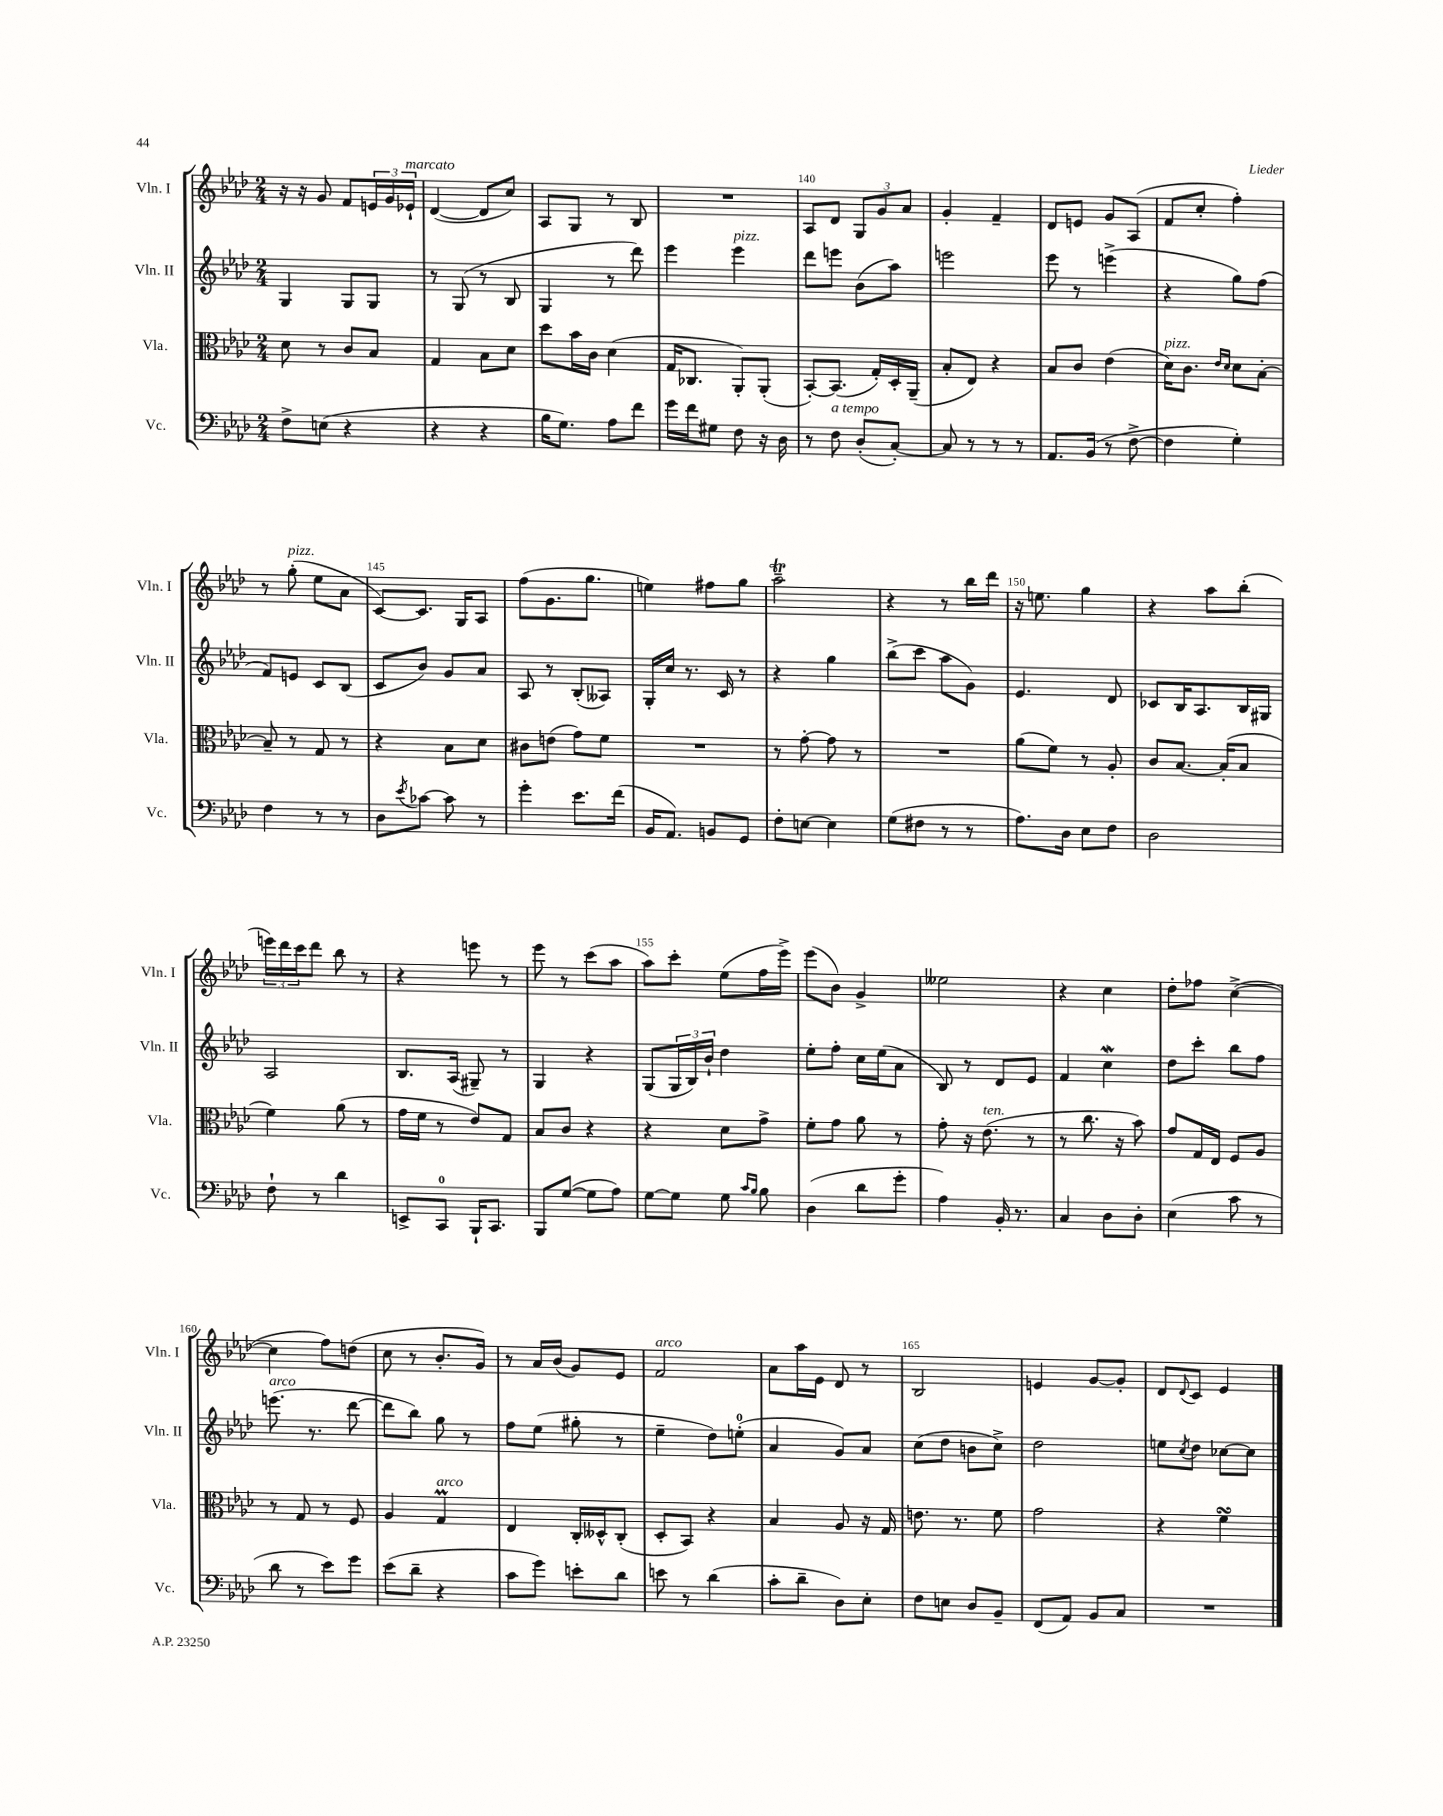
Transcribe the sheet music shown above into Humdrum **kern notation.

**kern	**kern	**kern	**kern
*staff4	*staff3	*staff2	*staff1
*clefF4	*clefC3	*clefG2	*clefG2
*k[b-e-a-d-]	*k[b-e-a-d-]	*k[b-e-a-d-]	*k[b-e-a-d-]
*M2/4	*M2/4	*M2/4	*M2/4
8F^\L	8d-\	4G/	16r
.	.	.	16r
(8E\J	8r	.	8g/
4r	8c/L	8G/L	8f/L
.	8B-/J	8G/J	24e/L
.	.	.	24g/
.	.	.	24e-`/JJ
=	=	=	=
4r	4G/	8r	([4d-/
.	.	(8G/	.
4r	8B-\L	8r	8d-/]L
.	8d-\J	8B-/	8cc/J)
=	=	=	=
16B-\LK	8dd-\L	4G/	8A-/L
8.G\J)	.	.	.
.	16b-\L	.	8G/J
.	16c\JJ	.	.
8A-\L	(4d-\	8r	8r
8f\J	.	8ddd-\)	8B-/
=	=	=	=
16g\LL	16G/LK	4eee-\	2r
16f\J	8.C-/J	.	.
8G#\J	.	.	.
8F\	8AA-'/L)	4eee-\	.
16r	(8AA-'/J	.	.
16D-\	.	.	.
=	=	=	=
8r	[8BB-'/L)	8ddd-\L	8A-/L
8F\	(8.BB-/]J	8eee\J	8d-/J
(8D-'/L	.	(8b-\L	12G/L
.	16G'/LL)	.	.
.	.	.	12g/
[8C'/J)	16D-'/	8aa-\J)	.
.	.	.	12a-/J
.	(16AA-~/JJ	.	.
=	=	=	=
8C/]	8B-'/L	2eee\	4g'/
8r	8E-/J)	.	.
8r	4r	.	4f~/
8r	.	.	.
=	=	=	=
8.AA-/L	8B-/L	8eee-\	8d-/L
.	8c/J	8r	8e/J
(16BB-/Jk	.	.	.
8r	(4e-\	(4eee^\	8g/L
[8F^\	.	.	(8A-/J
=	=	=	=
4F\]	16d-\LK)	4r	8f/L
.	8.c\J	.	.
.	.	.	8cc'/J
.	16qqe-/LL	.	.
.	16qqd-/JJ	.	.
4G'\)	8d-\L	8gg\L)	4ff'\)
.	[8B-'\J	(8ff\J	.
=	=	=	=
4F\	8B-~/]	8f/L)	8r
.	8r	8e/J	(8gg'\
8r	8G/	8c/L	8ee-\L
8r	8r	(8B-/J	8a-\J
=	=	=	=
8D-\L	4r	8c/L	[8c/L)
8qe-/	.	.	.
[8c-\J	.	8b-/J)	8.c/]J
8c-\]	8B-\L	8g/L	.
.	.	.	16G/LK
8r	8d-\J	8a-/J	8A-/J
=	=	=	=
4g'\	8c#\L	8A-/	(8ff\L
.	(8e\J	8r	8.g\
8.e-\L	8g\L)	(8B-'/L	.
.	.	.	8.gg\J
.	8f\J	8A--/J)	.
(16f\Jk	.	.	.
=	=	=	=
16BB-/LK	2r	16G'/LL	4ee\)
8.AA-/J)	.	16cc/JJ	.
.	.	8.r	.
8BB/L	.	.	8ff#\L
.	.	16c/	.
8GG/J	.	8r	8gg\J
=	=	=	=
8F'\L	8r	4r	2aa-~\
[8E\J	[8g'\	.	.
4E\]	8g\]	4gg\	.
.	8r	.	.
=	=	=	=
(8G\L	2r	(8bb-^\L	4r
8F#\J	.	8ccc\J	.
8r	.	8aa-\L	8r
8r	.	8g\J)	16bb-\LL
.	.	.	16ddd-\JJ
=	=	=	=
8.A-\L)	(8a-\L	4.e-/	16r
.	.	.	8.ee\
.	8f\J)	.	.
16D-\Jk	.	.	.
8E-\L	8r	.	4gg\
8F\J	8A-'/	8d-/	.
=	=	=	=
2D-\	8c/L	8c-/L	4r
.	[8.B-/J	16B-/K	.
.	.	8.A-/	.
.	.	.	8aa-\L
.	(16B-'/]LK	.	.
.	8B-/J	16B-/L	(8bb-'\J
.	.	16G#/JJ	.
=	=	=	=
8F`\	4f\)	2A-/	24eee\LL)
.	.	.	24ddd-\
.	.	.	24ccc\J
8r	.	.	8ddd-\J
4d-\	(8a-\	.	8bb-\
.	8r	.	8r
=	=	=	=
8EE^/L	16g\LL	8.B-/L	4r
.	16f\JJ	.	.
8CC/J	8r	.	.
.	.	(16A-/Jk	.
16BBB-`/LK	8e-/L)	8G#~/)	8eee\
8.CC/J	.	.	.
.	8G/J	8r	8r
=	=	=	=
8BBB-/L	8B-/L	4G/	8eee-\
([8G/J	8c/J	.	8r
8G\]L	4r	4r	(8ccc\L
8A-\J)	.	.	8aa-\J
=	=	=	=
[8G\L	4r	(8G/L	8aa-\L)
8G\]J	.	24G/L	8ccc'\J
.	.	24B-/)	.
.	.	24b-`/JJ	.
8G\	8d-\L	4dd-\	(8ee-\L
16qqc/LL	.	.	.
16qqB-/JJ	.	.	.
8B-\	8g^\J	.	16ff\L
.	.	.	16eee-^\JJ)
=	=	=	=
(4D-\	8f'\L	8ee-'\L	(8eee-\L
.	8g\J	8ff'\J	8b-\J)
8d-\L	8a-\	16cc\LL	4g^/
.	.	(16ee-\J	.
8g'\J	8r	8a-\J	.
=	=	=	=
4A-\)	8g'\	8B-/)	2ee--\
.	16r	8r	.
.	(8.e-\	.	.
16BB-'/	.	8d-/L	.
8.r	.	.	.
.	8r	8e-/J	.
=	=	=	=
4C/	8r	4f/	4r
.	8.cc\	.	.
8D-\L	.	4cc\	4cc\
.	16r	.	.
8D-'\J	8b-\)	.	.
=	=	=	=
(4E-\	8g/L	8dd-\L	8dd-'\L
.	16G/L	8ccc'\J	8ff-\J
.	16E-/JJ	.	.
8c\	8F/L	8bb-\L	([4cc^\
8r	8A-/J	8ff\J	.
=	=	=	=
8d-\	8r	(8.eee\	4cc\]
8r	8G/	.	.
.	.	8.r	.
8e-\L)	8r	.	8ff\L)
8g\J	8F/	[8ddd-\	(8dd\J
=	=	=	=
(8e-\L	4A-/	8ddd-\]L	8cc\
8d-~\J	.	8bb-\J)	8r
4r	4G/	8gg\	8.b-'/L
.	.	8r	.
.	.	.	16g/Jk)
=	=	=	=
8c\L	4E-/	8ff\L	8r
8g\J)	.	(8ee-\J	16a-/LL
.	.	.	(16b-/JJ
8e'\L	16C'/LL	8gg#'\	8g/L)
.	16D--^^/J	.	.
8d-\J	(8C'/J	8r	8e-/J
=	=	=	=
8e\	8D-'/L	4ee-~\	2f/
8r	8BB-/J)	.	.
(4d-\	4r	8dd-\L)	.
.	.	(8ee'\J	.
=	=	=	=
8c'\L	4B-/	4a-/	8a-\L
8d-~\J	.	.	16aa-\L
.	.	.	16e-\JJ
8D-\L)	8A-/	8g/L)	8d-/
8E-'\J	16r	8a-/J	8r
.	16G/	.	.
=	=	=	=
8F\L	8.e\	(8cc\L	2B-/
8E\J	.	8dd-\J	.
.	8.r	.	.
8D-/L	.	8b\L	.
8BB-~/J	8f\	8cc^\J)	.
=	=	=	=
(8FF/L	2g\	2dd-\	4e/
8AA-/J)	.	.	.
8BB-/L	.	.	[8g/L
8C/J	.	.	8g'/]J
=	=	=	=
2r	4r	8ee\L	8d-/L
.	.	8qcc/	8qqd-/
.	.	8dd-\J	8c/J
.	4f\	[8cc-\L	4e-/
.	.	8cc-\]J	.
==	==	==	==
*-	*-	*-	*-
